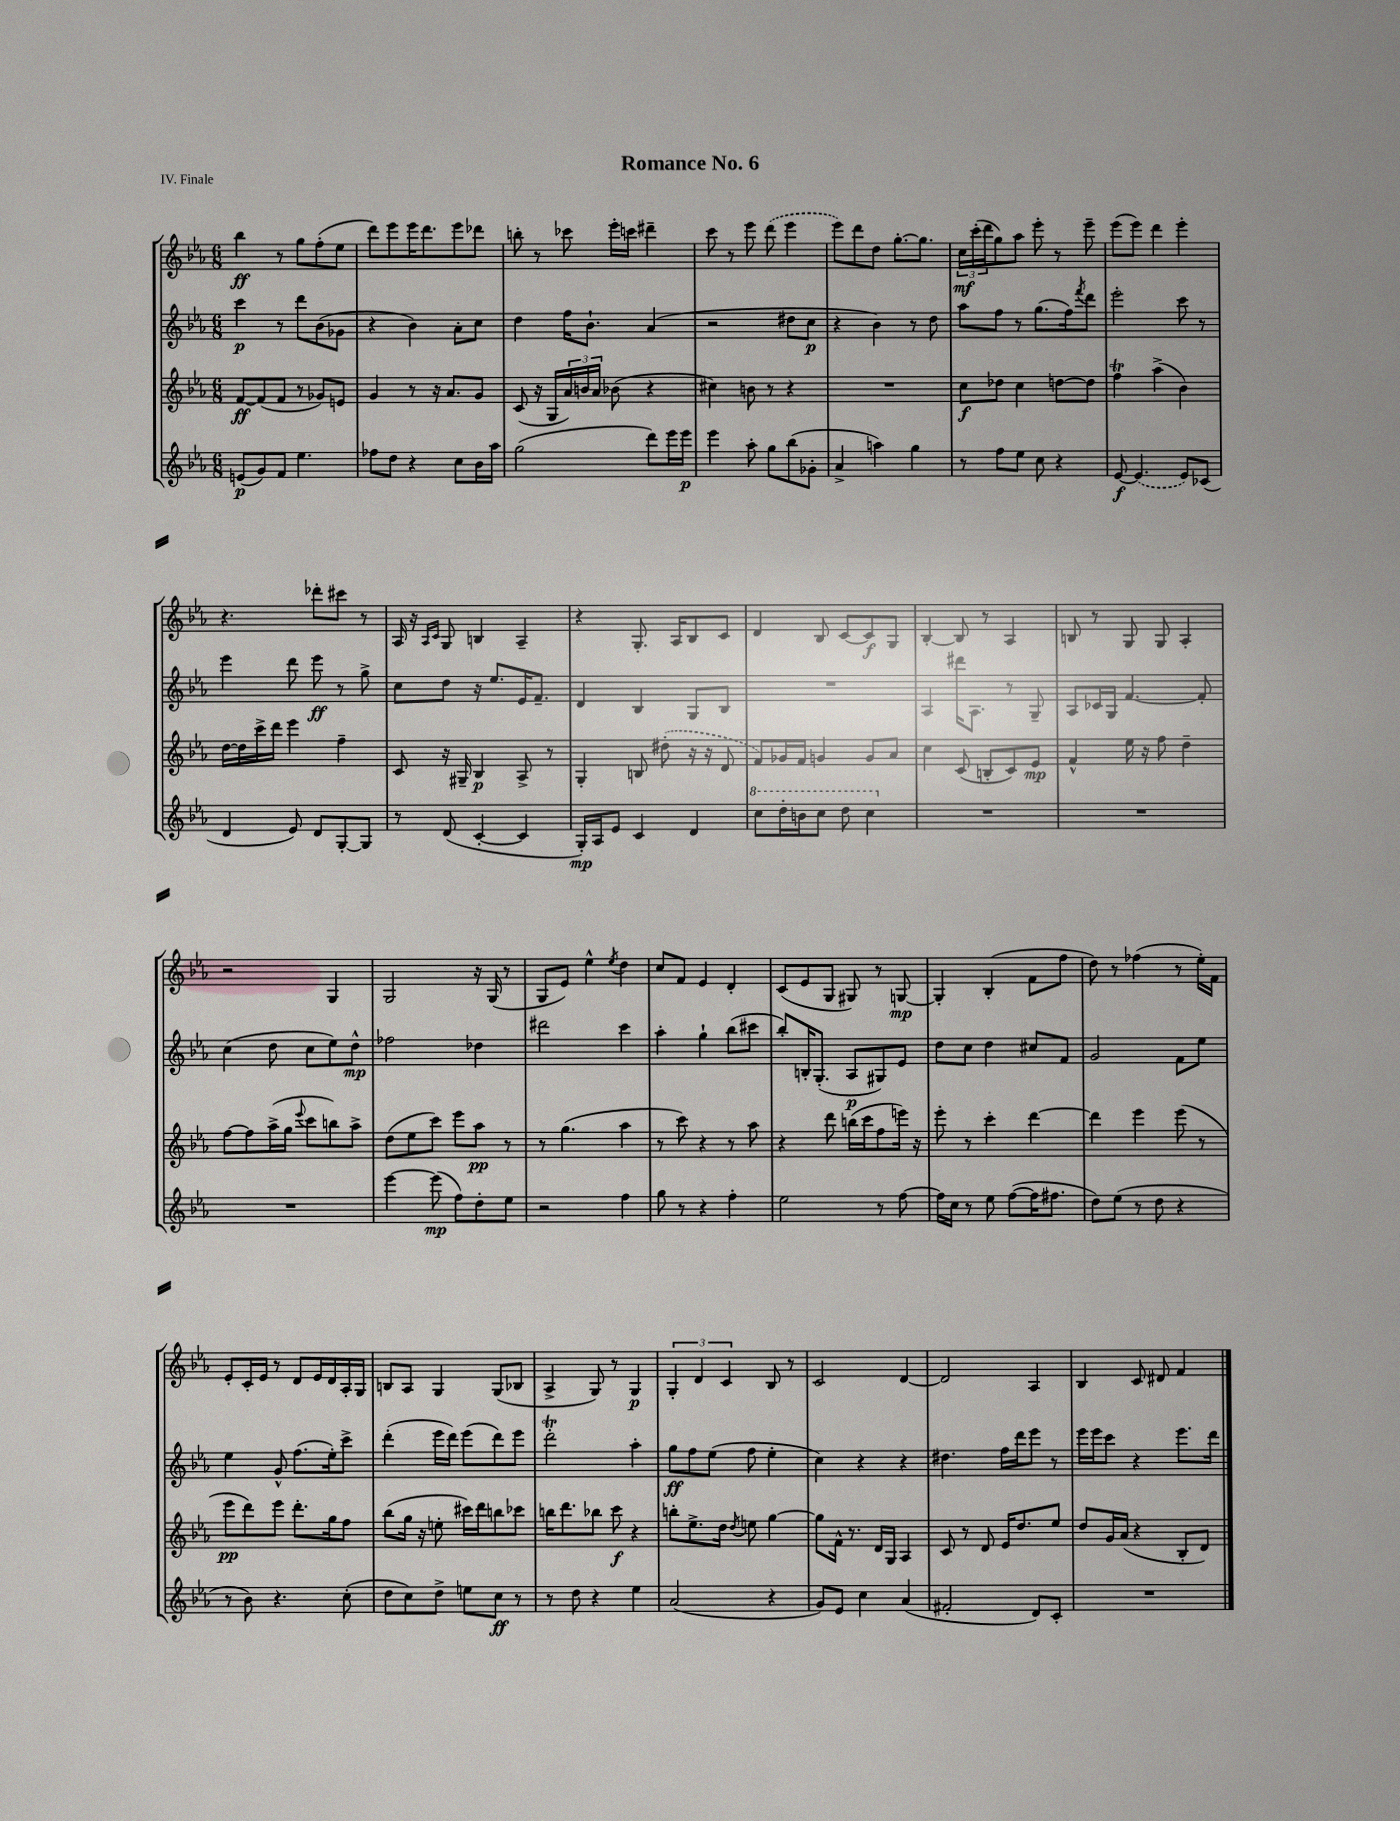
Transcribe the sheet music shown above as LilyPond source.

\header { title = "Romance No. 6" piece = "IV. Finale" }
<<
\new StaffGroup <<
\new Staff = "s0" {
    \clef treble \key ees \major \numericTimeSignature \time 6/8
    bes''4\ff r8 g''8 f''8-.( ees''8 |
    d'''8) ees'''8 ees'''16 d'''8. ees'''8 des'''8 |
    b''8-. r8 ces'''8 ees'''16-. c'''16 dis'''4-- |
    c'''8 r8 ees'''8 \once \slurDashed d'''8( ees'''4 |
    ees'''8) d'''8 d''8 g''8.~-. g''8. |
    \tuplet 3/2 { c''16\mf c'''16-.( d'''16 } g''8) aes''8 ees'''8-. r8 ees'''8-- |
    ees'''8( ees'''8) d'''4 ees'''4-. |
    r4. des'''8-. cis'''8 r8 |
    aes16 r16 \grace { aes16 c'16 } g8 b4 aes4-- |
    r4 g8.-. aes16 bes8 c'8 |
    d'4 bes8 c'8~ c'8\f g8 |
    bes4~-. bes8 r8 aes4 |
    b8 r8 g8 g8 aes4-. |
    r2 g4 |
    g2 r16 g16( r8 |
    g8 ees'8) ees''4-^ \acciaccatura { ees''8 } d''4 |
    c''8 f'8 ees'4 d'4-. |
    c'8( ees'8 g8 gis8) r8 g8~\mp |
    g4-. bes4-.( f'8 f''8 |
    d''8) r8 fes''4( r8 ees''16-.) f'16 |
    ees'8-. c'16-. ees'16 r8 d'8 ees'16 d'16 aes16-. g16 |
    b8 aes8 g4 g8( bes8 |
    aes4-> g8) r8 g4\p |
    \tuplet 3/2 { g4-. d'4 c'4 } bes8 r8 |
    c'2 d'4~ |
    d'2 aes4 |
    bes4 c'8 dis'8 f'4 \bar "|." |
}
\new Staff = "s1" {
    \clef treble \key ees \major \numericTimeSignature \time 6/8
    c'''4\p r8 d'''8 bes'8( ges'8 |
    r4 bes'4) aes'8-. c''8 |
    d''4 f''16 bes'8.-! aes'4( |
    r2 dis''8 c''8\p |
    r4 bes'4) r8 d''8 |
    aes''8 f''8 r8 g''8.( f''16) \acciaccatura { f'''8 } d'''8 |
    ees'''2-. c'''8 r8 |
    ees'''4 d'''8 ees'''8\ff r8 g''8-> |
    c''8 d''8 r16 ees''8. ees'16 f'8.-- |
    d'4 bes4 g8 bes8 |
    R2. |
    aes4 dis'''16 aes8. r8 g8-- |
    aes8 ces'16 g16 f'4.~ f'8-. |
    c''4( d''8 c''8 ees''8) d''8-^\mp |
    fes''2 des''4 |
    dis'''2 c'''4 |
    aes''4-. g''4-! bes''8( cis'''8 |
    bes''8-.) b16-. g8.-.( aes8\p gis8) ees'8 |
    d''8 c''8 d''4 cis''8 f'8 |
    g'2 f'8 ees''8 |
    ees''4 g'8-^ f''8.( ees''16-.) c'''8-> |
    d'''4-.( ees'''16 d'''16) ees'''8( d'''8) ees'''8 |
    d'''2-.\trill aes''4-. |
    g''8\ff f''8 ees''8( f''8 ees''4-. |
    c''4) r4 r4 |
    dis''4. f''16 d'''16 ees'''8 r8 |
    ees'''16 ees'''16 c'''8 r4 ees'''8. d'''16 \bar "|." |
}
\new Staff = "s2" {
    \clef treble \key ees \major \numericTimeSignature \time 6/8
    f'8~\ff f'8( f'8 r8 ges'8) e'8 |
    g'4 r8 r16 aes'8. g'8 |
    c'8( r16 g16 \tuplet 3/2 { aes'16) b'16 aes'16 } bes'8( r4 |
    cis''4) b'8 r8 r4 |
    R2. |
    c''8\f des''8 c''4 d''8~ d''8 |
    f''4\trill aes''4->( bes'4) |
    d''16~ d''16 c'''16-> d'''16 ees'''4 f''4-- |
    c'8 r16 gis16-- bes4\p aes8-> r8 |
    g4-. b8 \once \slurDashed dis''8-.( r16 r16 d'8 |
    f'8) ges'16 f'16 g'4 g'8 aes'8 |
    c''4 c'8( b8-. c'8) ees'8\mp |
    f'4-^ ees''16 r16 f''8 d''4-- |
    f''8~ f''8 aes''16->( g''16 \appoggiatura { ees'''8 } c'''8 b''8) aes''8-> |
    d''8( ees''8 c'''8) ees'''8 aes''8\pp r8 |
    r8 g''4.( aes''4 |
    r8 c'''8) r4 r8 aes''8 |
    r4 d'''8 b''16( c'''16 f''8 e'''16) r16 |
    ees'''8-. r8 c'''4-. d'''4~ |
    d'''4 ees'''4 ees'''8( r8 |
    ees'''8\pp d'''8) ees'''8 d'''8.-. g''16 f''8 |
    bes''8( g''16 r16 e''8-. cis'''16) d'''16 b''8 ces'''8 |
    b''16 d'''8. bes''8 c'''8\f r4 |
    b''8-. ees''8.-> d''16 \acciaccatura { d''8 } e''8 g''4~ |
    g''8 f'16-^ r8. d'16 g16 aes4 |
    c'8 r8 d'8 ees'16 d''8. ees''8 |
    d''8 g'16 aes'16( r4 bes8-. d'8) \bar "|." |
}
\new Staff = "s3" {
    \clef treble \key ees \major \numericTimeSignature \time 6/8
    e'8\p( g'8) f'8 ees''4. |
    fes''8 d''8 r4 c''8 bes'16 aes''16 |
    g''2( d'''8) ees'''16 ees'''16\p |
    ees'''4 aes''8-. g''8 bes''8( ges'8-. |
    aes'4-> a''4) g''4 |
    r8 f''8 ees''8 c''8 r4 |
    ees'8~\f \once \slurDashed ees'4.( ees'8) ces'8( |
    d'4 ees'8) d'8 g8~-. g8 |
    r8 d'8( c'4~-. c'4 |
    g16-.\mp) aes16 ees'8 c'4 d'4 |
    \ottava #1 c'''8 d'''16-. b''16 c'''8 d'''8 c'''4 \ottava #0 |
    R2. |
    R2. |
    R2. |
    ees'''4~ ees'''8\mp( f''8) d''8-. ees''8 |
    r2 f''4 |
    g''8 r8 r4 f''4-. |
    ees''2 r8 f''8~ |
    f''16 c''16 r8 ees''8 f''8~( f''16 fis''8. |
    d''8) ees''8( r8 d''8 r4 |
    r8 bes'8) r4. c''8-.( |
    d''8 c''8) d''8-> e''8 c''8\ff r8 |
    r8 d''8 r4 ees''4 |
    aes'2( r4 |
    g'8) ees'8 c''4 aes'4( |
    fis'2-. d'8) c'8-. |
    R2. \bar "|." |
}
>>
>>
\layout { \context { \Score \remove "Bar_number_engraver" } }
